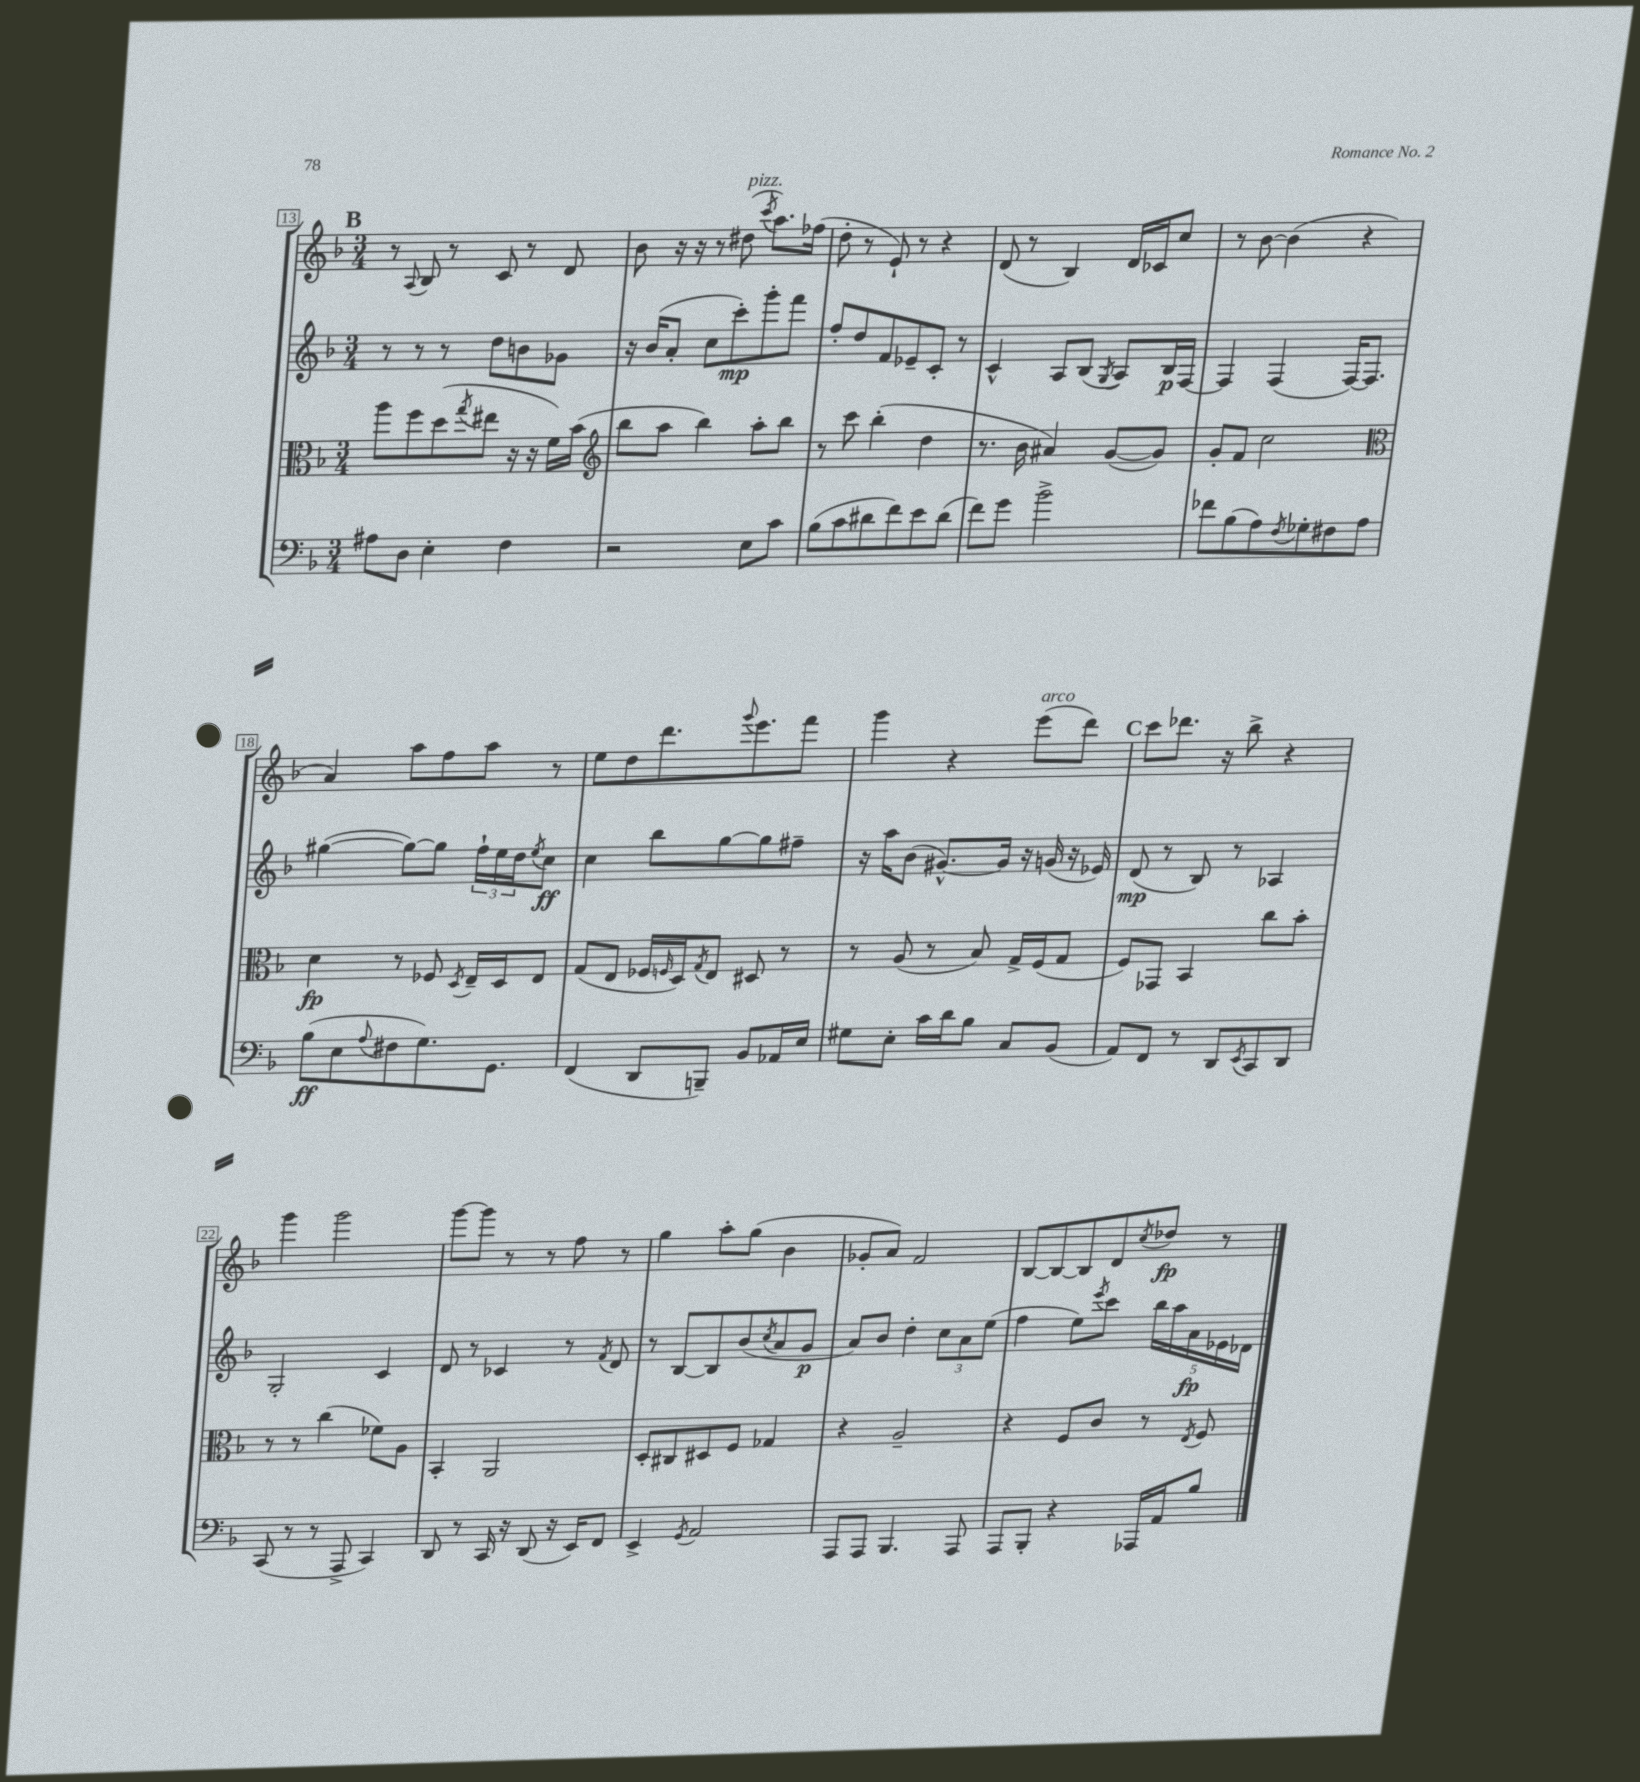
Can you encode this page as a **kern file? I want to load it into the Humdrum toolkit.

**kern	**kern	**kern	**kern
*staff4	*staff3	*staff2	*staff1
*clefF4	*clefC3	*clefG2	*clefG2
*k[b-]	*k[b-]	*k[b-]	*k[b-]
*M3/4	*M3/4	*M3/4	*M3/4
8A#	8aa	8r	8r
.	.	.	8qqA
8D	8ff	8r	8B-
4E'	(8dd	8r	8r
.	8qgg	.	.
.	8ee#	8dd	8c
4F	16r	8b	8r
.	16r	.	.
.	16f)	8g-	8d
.	(16b-	.	.
=	=	=	=
*	*clefG2	*	*
2r	8bb-	16r	8b-
.	.	(16b-	.
.	8aa	8a'	16r
.	.	.	16r
.	4bb-)	8cc	8r
.	.	8ccc')	(8dd#
.	.	.	8qccc
8E	8aa'	8ggg'	8.aa)
8c	8bb-	8fff	.
.	.	.	(16ff-
=	=	=	=
(8B-	8r	8ff'	8dd'
8c	8ccc	8dd	8r
8d#	(4bb-'	8f	8e`)
8f)	.	8e-~	8r
8e	4dd	8c'	4r
(8d#	.	8r	.
=	=	=	=
8f)	8.r	4c^^	(8d
8g	.	.	8r
.	16b-	.	.
2b-^	4a#)	8A	4B-)
.	.	(8B-	.
.	.	8qG	.
.	([8g	8A)	16d
.	.	.	16c-
.	8g])	16B-	8cc
.	.	[16F	.
=	=	=	=
8f-	8g'	4F]	8r
(8B-	8f	.	[8b-
8A)	2cc	(4F	(4b-]
8qF	.	.	.
8G-'	.	.	.
8F#	.	[16F)	4r
.	.	8.F]	.
8A	.	.	.
=	=	=	=
*	*clefC3	*	*
(8B-	4d	([4gg#	4a)
8E	.	.	.
8qqA	.	.	.
8F#	8r	8gg#_)	8aa
8.G)	8F-	8gg#]	8ff
.	8qD	.	.
.	16E~	24ff`	8aa
.	.	24ee	.
8.GG	16D	.	.
.	.	24dd	.
.	.	8qee	.
.	8E	8cc	8r
=	=	=	=
(4FF	(8G	4cc	8ee
.	8E	.	8dd
8DD	16F-	8bb-	8.ddd
.	16qqF	.	.
.	16D)	.	.
.	8qG	.	.
8BBB~)	8E	[8gg	.
.	.	.	8qqggg
.	.	.	8.eee
8BB-	8D#	8gg]	.
16AA-	8r	8ff#~	8fff
16E	.	.	.
=	=	=	=
8G#	8r	16r	4ggg
.	.	16aa	.
8E'	(8A	(8b-	.
16c	8r	[8.g#^^)	4r
16d	.	.	.
8B-	8B-)	.	.
.	.	16g#]	.
8C	16G^	16r	(8eee
.	(16F	(16g	.
(8BB-	8G	16r	8ddd)
.	.	16e-)	.
=	=	=	=
8AA)	8F)	(8d	8ccc
8FF	8GG-	8r	8.ddd-
8r	4BB-	8B-)	.
.	.	.	16r
8DD	.	8r	8bb-^
8qEE	.	.	.
8CC	8cc	4A-	4r
8DD	8b-'	.	.
=	=	=	=
(8CC	8r	2G'	4ggg
8r	8r	.	.
8r	(4cc	.	2ggg
8AAA^	.	.	.
4CC)	8f-)	4c	.
.	8A	.	.
=	=	=	=
8DD	4BB-'	8d	[8ggg
8r	.	8r	8ggg]
16CC	2AA	4c-	8r
16r	.	.	.
(8DD	.	.	8r
16r	.	8r	8ff
16EE)	.	.	.
.	.	8qf	.
8FF	.	8d	8r
=	=	=	=
4EE^	8D'	8r	4gg
.	8C#	[8B-	.
8qGG	.	.	.
2AA	8D#	8B-]	8aa'
.	8F	(8b-	(8gg
.	.	8qcc	.
.	4G-	8a	4b-
.	.	8g	.
=	=	=	=
8AAA	4r	8a)	8g-'
8AAA	.	8b-	8a)
4.BBB-	2A~	4dd'	2f
.	.	12cc	.
.	.	12a	.
8AAA	.	.	.
.	.	(12ee	.
=	=	=	=
8AAA	4r	4ff	[8B-
8BBB-'	.	.	8B-_
4r	8F	8ee)	8B-]
.	.	8qeee	.
.	8c	8ccc	8d
.	.	.	8qcc
16AAA-	8r	20bb-	8dd-
.	.	20aa	.
16AA	.	.	.
.	.	20a	.
.	8qE	.	.
8B-	8F	.	8r
.	.	20e-	.
.	.	20d-	.
==	==	==	==
*-	*-	*-	*-
